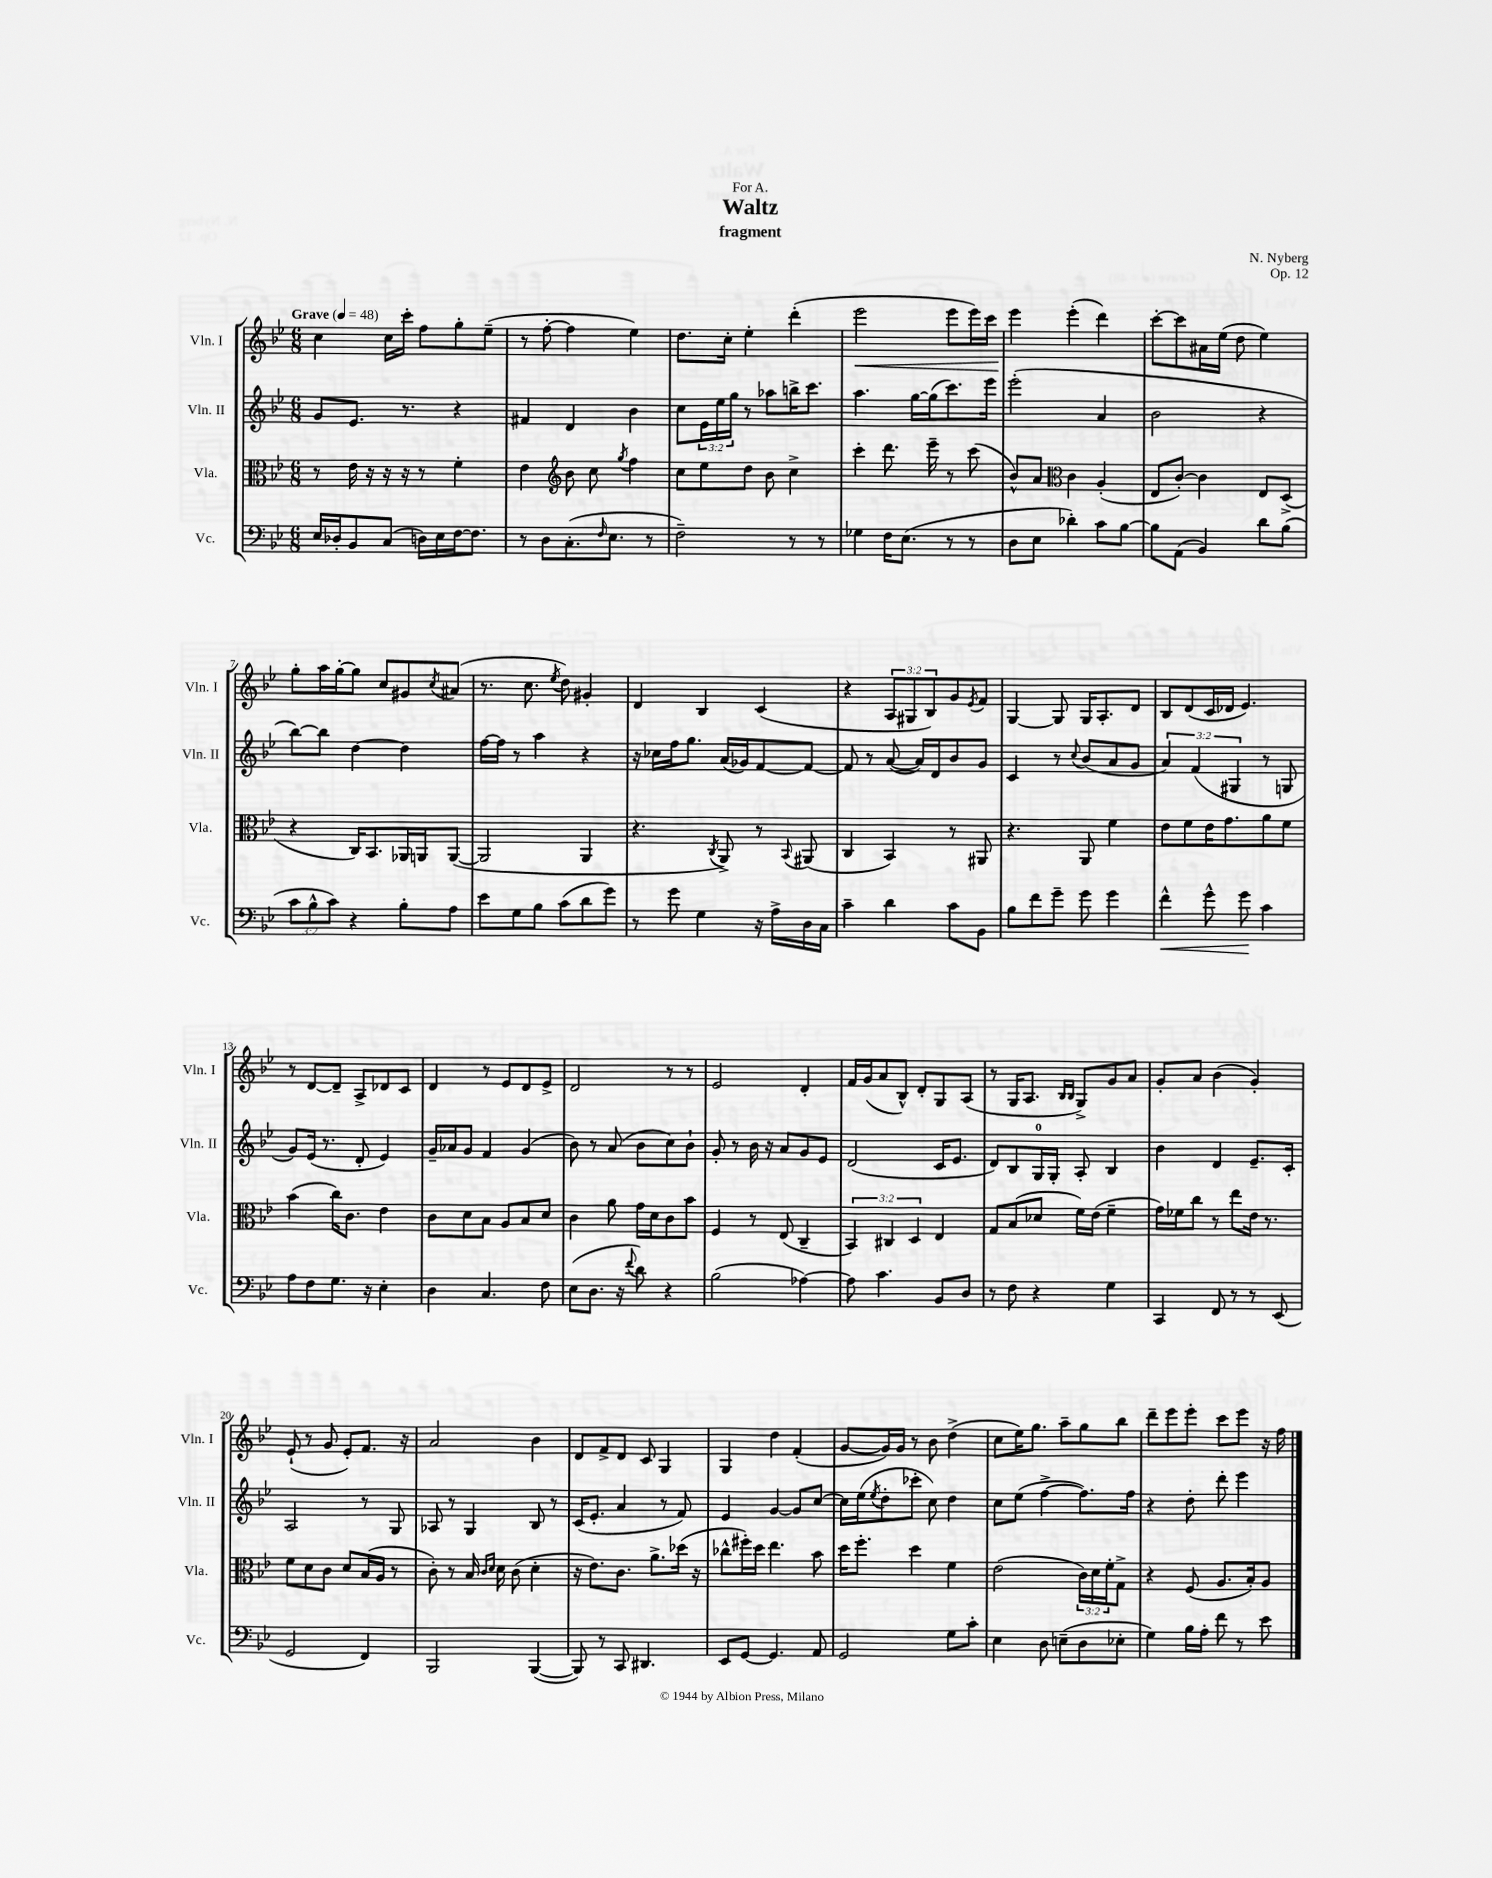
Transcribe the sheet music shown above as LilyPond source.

\header { title = "Waltz" composer = "N. Nyberg" subtitle = "fragment" dedication = "For A." opus = "Op. 12" }
<<
\new StaffGroup <<
\new Staff = "s0" \with { instrumentName = "Vln. I" shortInstrumentName = "Vln. I" } {
    \clef treble \key bes \major \numericTimeSignature \time 6/8 \override Staff.TupletNumber.text = #tuplet-number::calc-fraction-text \tempo "Grave" 4 = 48
    c''4 c''16 c'''16-. f''8 g''8-. ees''8--( |
    r8 f''8~-. f''4 ees''4) |
    d''8. c''16-. ees''4-. d'''4-.( |
    ees'''2\< ees'''8 ees'''16) c'''16 |
    ees'''4\! ees'''4-.( d'''4) |
    c'''8~-. c'''8 ais'16 ees''16( d''8 ees''4) |
    g''8-. a''16 g''16~-. g''8 c''8 gis'8 \acciaccatura { c''8 } ais'8( |
    r8. c''8. \acciaccatura { ees''8 } d''8) gis'4-. |
    d'4 bes4 c'4( |
    r4 \tuplet 3/2 { a8 gis8 bes8) } g'8 \acciaccatura { ees'8 } f'8 |
    g4~ g8 g16 a8.-. d'8 |
    bes8 d'8( c'16 des'16 ees'4.) |
    r8 d'8~ d'8-- a8-> des'8 c'8 |
    d'4 r8 ees'8 d'8 ees'8-> |
    d'2 r8 r8 |
    ees'2 d'4-. |
    f'16 g'16( a'8 bes8-^) d'8-. g8 a8( |
    r8 g16 a8. \grace { bes16 bes16 } g8->) g'8 a'8 |
    g'8-. a'8 bes'4( g'4-.) |
    ees'8-!( r8 g'8 ees'8-.) f'8. r16 |
    a'2 bes'4 |
    d'8 f'8-> d'8 c'8 g4 |
    g4 d''4 f'4-.( |
    g'8~ g'16) g'16 r8 bes'8 d''4->( |
    c''8 ees''16) g''8. a''8-- g''8 bes''8 |
    d'''8-- ees'''8 ees'''8-. c'''8 ees'''8 r16 f''16 \bar "|." |
}
\new Staff = "s1" \with { instrumentName = "Vln. II" shortInstrumentName = "Vln. II" } {
    \clef treble \key bes \major \numericTimeSignature \time 6/8 \override Staff.TupletNumber.text = #tuplet-number::calc-fraction-text
    g'8 ees'8. r8. r4 |
    fis'4 d'4 bes'4 |
    c''8 \tuplet 3/2 { ees'16 ees''16 g''16 } r8 aes''8 b''16-> c'''8. |
    a''4. g''16~ g''16( c'''8.) ees'''16 |
    ees'''2-.( a'4 |
    bes'2 r4 |
    bes''8~) bes''8 d''4~ d''4 |
    f''16~ f''16 r8 a''4 r4 |
    r16 ces''16 f''16 g''8. a'16( ges'16) f'8~ f'8~ |
    f'8 r8 a'8~( a'16) d'16 bes'8 g'8 |
    c'4 r8 \appoggiatura { c''8 } bes'8( a'8 g'8 |
    \tuplet 3/2 { a'4) f'4( gis4 } r8 g8 |
    g'8) ees'16( r8. d'8-. ees'4) |
    g'16-- aes'16 g'8 f'4 g'4( |
    bes'8) r8 a'8( bes'8 c''8) bes'8-! |
    g'8-. r8 bes'16 r16 a'8 g'8 ees'8 |
    d'2( c'16 ees'8. |
    d'8) bes8 g16-0 g16-. a8-. bes4 |
    bes'4 d'4 ees'8.-- c'16-. |
    a2 r8 g8 |
    aes8 r8 g4 bes8 r8 |
    c'16( ees'8.-. a'4 r8 f'8) |
    ees'4 g'4~ g'8 c''8~ |
    c''16 ees''16( \acciaccatura { ees''8 } d''8-. ces'''8-. c''8) d''4 |
    c''8 ees''8( f''4~-> f''8.) f''16 |
    r4 d''8-. d'''8-. ees'''4 \bar "|." |
}
\new Staff = "s2" \with { instrumentName = "Vla." shortInstrumentName = "Vla." } {
    \clef alto \key bes \major \numericTimeSignature \time 6/8 \override Staff.TupletNumber.text = #tuplet-number::calc-fraction-text
    r8 ees'16 r16 r16 r16 r8 f'4-. |
    ees'4 \clef treble bes'8 c''8 \acciaccatura { g''8 } f''4 |
    c''8 ees''8 d''8 bes'8 c''4-> |
    c'''4-. d'''8. ees'''16-- r8 c'''8( |
    bes'8-^) a'8 \clef alto c'4 a4-.( |
    ees8 c'8~-.) c'4 ees8 d8->( |
    r4 c16) bes,8. aes,16 a,16 a,8~( |
    a,2 a,4 |
    r4. \acciaccatura { c8 } a,8->) r8 \appoggiatura { bes,8 } ais,8( |
    c4 bes,4) r8 ais,8 |
    r4. a,8 f'4 |
    ees'8 f'8 ees'16 g'8. a'8 f'8 |
    bes'4( c''16) c'8. ees'4 |
    c'8 d'8 bes8 a8 bes8 d'8 |
    c'4 a'8 g'16 d'16 c'8 bes'8 |
    f4 r8 ees8( c4-- |
    \tuplet 3/2 { bes,4) cis4 d4 } ees4 |
    g8 bes8( des'8 f'16) ees'16( f'4-- |
    g'16) fes'16 c''8 r8 ees''8 ees'16 r8. |
    f'8 d'8 c'8 d'8 bes16( a16 r8 |
    c'8-.) r8 bes16 \grace { c'16 d'16 } d'16 c'8( d'4-. |
    r16 ees'8.) c'8. a'8.-> des''16( r16 |
    ces''8-^ fis''16-.) d''16 ees''4. bes'8 |
    d''16 f''8.-. d''4 f'4 |
    ees'2( \tuplet 3/2 { c'16) d'16 f'16-. } g8-> |
    r4 f8( a8. bes16-.) a8 \bar "|." |
}
\new Staff = "s3" \with { instrumentName = "Vc." shortInstrumentName = "Vc." } {
    \clef bass \key bes \major \numericTimeSignature \time 6/8 \override Staff.TupletNumber.text = #tuplet-number::calc-fraction-text
    ees16 des16-. bes,8 c8( d16) ees16 f16~ f8. |
    r8 d8 c8.-.( \grace { f16 } ees8. r8 |
    f2--) r8 r8 |
    ges4 f16 ees8.( r8 r8 |
    d8 ees8 des'4-.) c'8 bes8~ |
    bes8 a,8( bes,4) d'8 bes8( |
    \tuplet 3/2 { c'8 bes8-^ c'8) } r4 bes8-. a8 |
    ees'8 g8 bes8 c'8( d'8 g'8) |
    r8 g'8 g4 r16 a16-> d16 c16 |
    c'4-- d'4 c'8 bes,8 |
    bes8 f'8 g'8-- g'8 g'4 |
    f'4-^\< g'8-^ g'8\! c'4 |
    a8 f8 g8. r16 ees4-. |
    d4 c4. f8 |
    ees8( d8. r16 \appoggiatura { f'8 } d'8) r4 |
    bes2( aes4~) |
    aes8 c'4. bes,8 d8 |
    r8 f8 r4 g4 |
    c,4 f,8 r8 r8 ees,8( |
    g,2 f,4) |
    bes,,2 bes,,4~( |
    bes,,8) r8 c,8 dis,4. |
    ees,8 g,8~ g,4. a,8 |
    g,2 g8 c'8-. |
    ees4 d8 e8--( d8 ees8-. |
    g4) bes16 a16-. f'8 r8 ees'8 \bar "|." |
}
>>
>>
